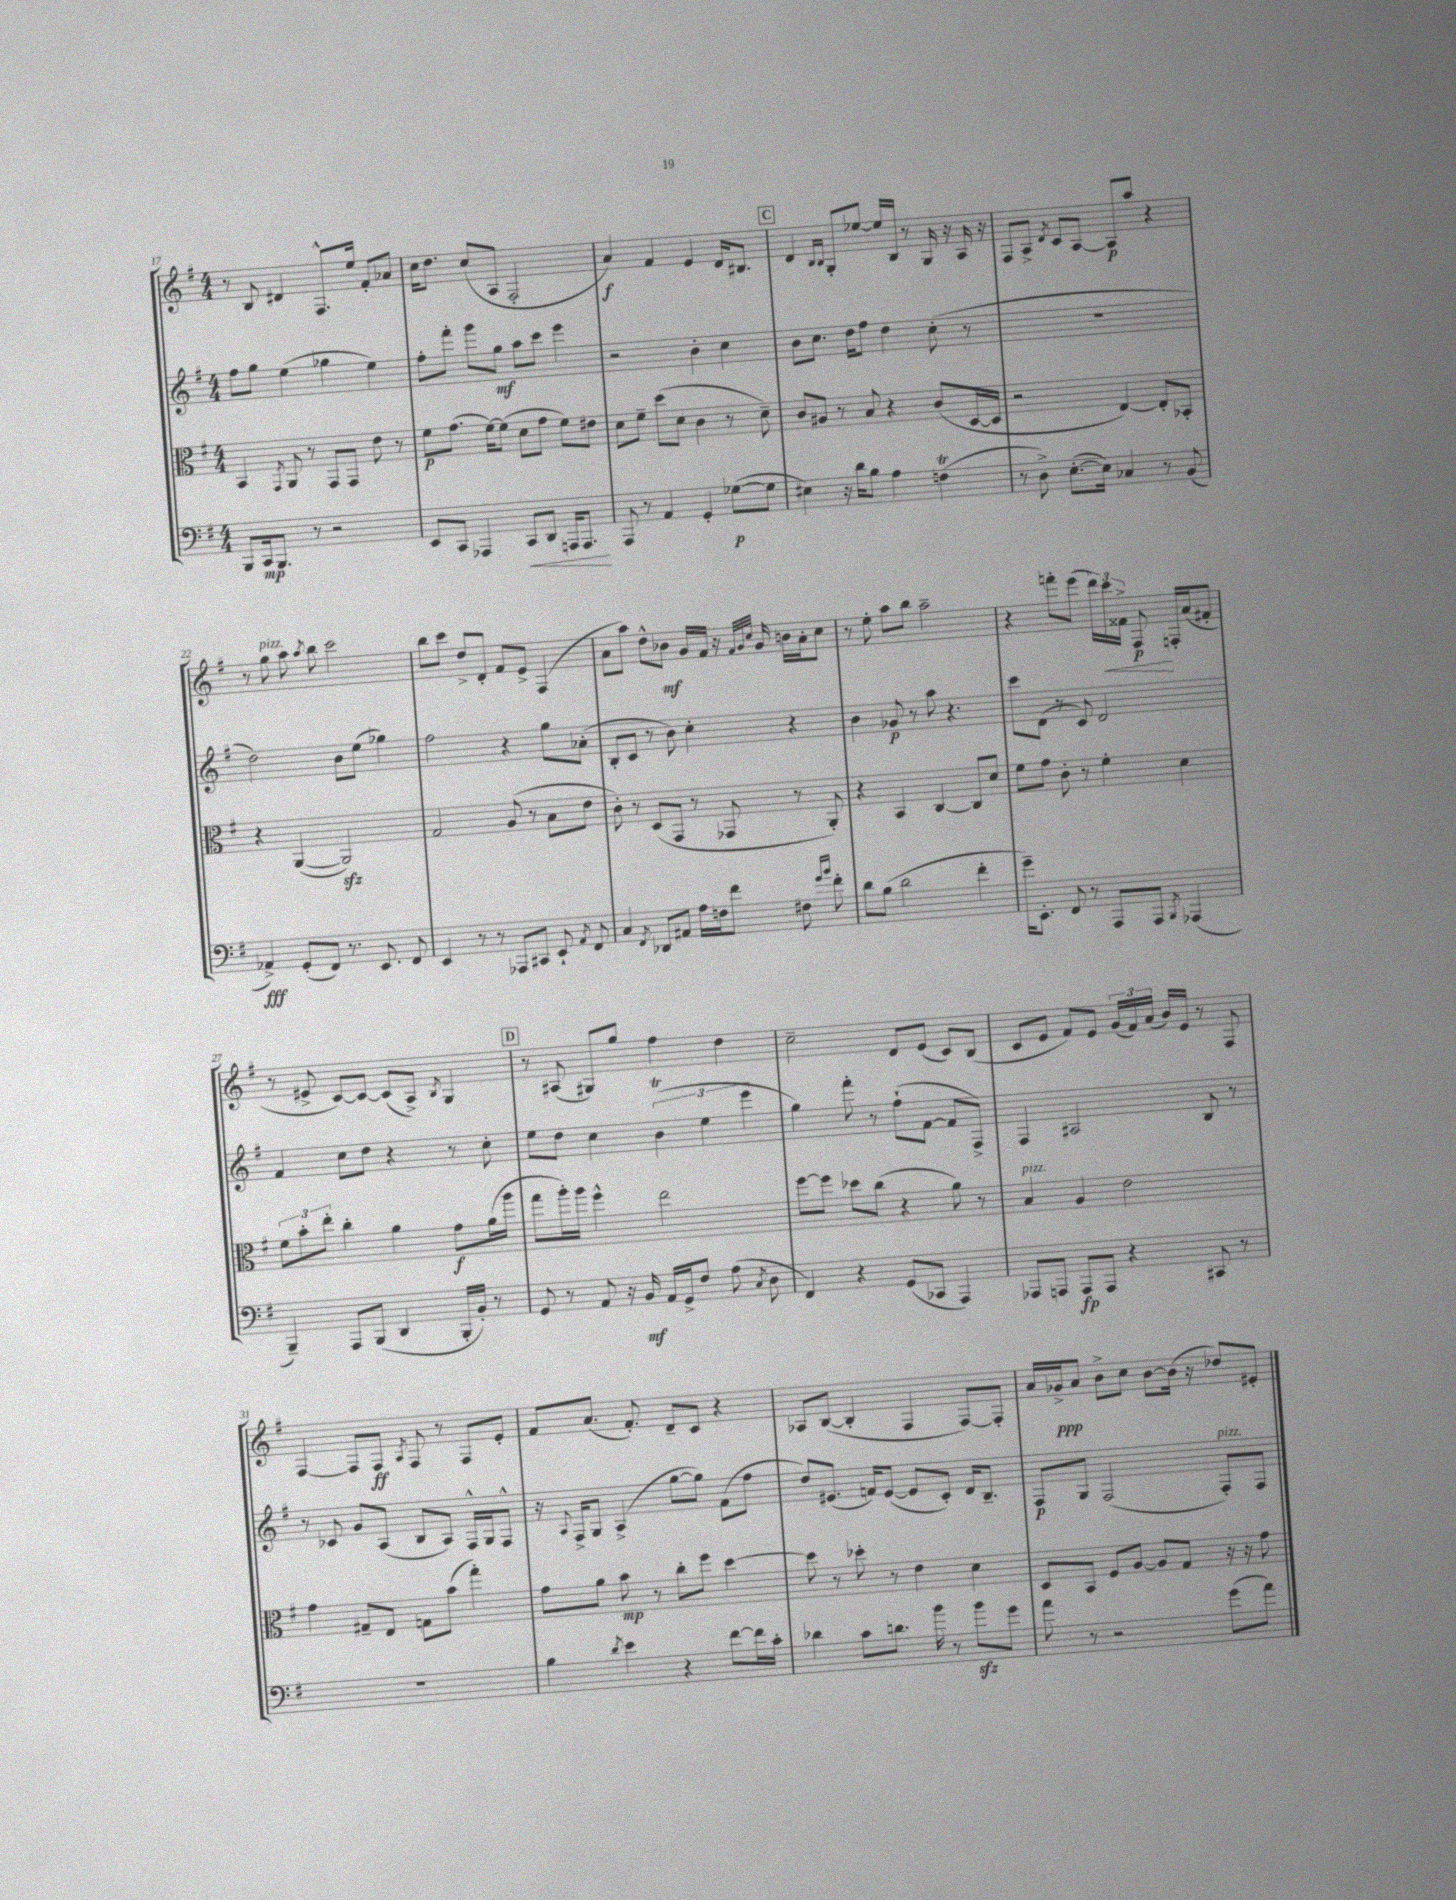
<<
\new StaffGroup <<
\new Staff = "s0" {
    \clef treble \key g \major \numericTimeSignature \time 4/4
    \autoBeamOff r8 b8 dis'4 fis8.[-^ e''16] fis'8[-. aes'8] |
    c''16[ d''8.] c''8[( a8] fis2-. |
    a'4\f) fis'4 e'4 d'16[ bis8.] |
    \mark \markup { \box "C" } d'4 \grace { b16[ b16] } g8[-. ees''8]~ ees''16[ b16] r8 g16 r16 a16 r16 |
    fis8[ a8]-> \acciaccatura { d'8 } c'8[ a8]~ a8[\p a''8] r4 |
    r8 g''8^\markup { \italic "pizz." } a''8 \acciaccatura { a''8 } b''8 c'''2 |
    b''8[ c'''8] d''8[-> d'8]-. fis'8[ e'8]-> fis4( |
    a'8[ a''8]) d''8[-^ bes'8]\mf g'16[ fis'16] r16 \grace { fis'32[ g'32 c''32] } g'16 b'16[ a'16-. c''8] |
    r8 e''8-. a''8[ b''8] a''2-- |
    r4 f'''8[-. e'''8]( \tuplet 3/2 { d'''16[) c'''16\< fisis'16]-> } fis8\p\! f16[-. a'16( fis'8]-. |
    r8 eis'8-> c'8[~) c'8]~ c'8[( a8]->) \acciaccatura { b8 } g4 |
    \mark \markup { \box "D" } r8 ais8( gis8[) g''8] fis''4 d''4 |
    c''2-- d'8[ e'8]( c'8[) b8]( |
    c'8[ e'8] fis'8[) e'8] \tuplet 3/2 { g'16[( fis'16) a'16]( } b'16[) e'16] r8 fis8 |
    fis4~ fis8[ fis8]\ff \acciaccatura { a8 } fis8 r8 fis8[ e'8]-. |
    fis'8[ a'8.]( fis'8.-.) d'8[-- c'8] r4 |
    aes8[ b8]~( b4-. fis4 fis8[~) fis8]-. |
    a'16[ ges'16->\ppp a'8] b'8[-> c''8] b'8[~ b'16]( r16 des''8[) eis'8]-. \bar "|." |
}
\new Staff = "s1" {
    \clef treble \key g \major \numericTimeSignature \time 4/4
    \autoBeamOff fis''8[ g''8] e''4( ges''4 e''4) |
    fis''8[-. fis'''8]-. g'''8[ g''8]\mf a''8[ c'''8] e'''4 |
    r2 b'4-. c''4 |
    \mark \markup { \box "C" } b'8[ c''8.] d''16[ fis''8] d''4 c''8-.( r8 |
    R1 |
    d''2) b'8[ e''8]( ges''4) |
    fis''2 r4 g''8[ aes'8]-.( |
    b8[-. c'8] r8 b'8) c''4-. r4 |
    b'4 ges'8\p r8 a''8 r4. |
    c'''8[ d'8]( r8 c'8) d'2 |
    fis'4 c''8[ d''8] r4 r8 c''8-. |
    \mark \markup { \box "D" } e''8[ d''8] c''4 \tuplet 3/2 { b'4\trill( e''4 e'''4 } |
    g''4) fis'''8-. r8 fis''8[-!( fis'8]~ fis'8[ fis8]->) |
    fis4 ais2 b8 r8 |
    r8 ces'8 g'8[ a8]( b8[ a8]) fis16[-^ g16 fis8]-^ |
    r16 \appoggiatura { a8 } fis16[-> g8] a4->( g''8[~ g''8]) fis'8[( fis''8] |
    d''8[) eis'8.]( f'16[) eis'8]~( eis'8[ c'8]-.) d'16[ b8.]-- |
    fis8[\p g8] fis2( fis8[-.^\markup { \italic "pizz." }) fis8] \bar "|." |
}
\new Staff = "s2" {
    \clef alto \key g \major \numericTimeSignature \time 4/4
    \autoBeamOff b,4 \acciaccatura { g,8 } a,8 r8 g,8[ g,8] e'8 r8 |
    fis'8[\p g'8.]( fis'16[~) fis'8]( d'8[ g'8] fis'8[) eis'8] |
    d'8[ fis'8]-- d''8[( d'8] c'4 r8 d'8--) |
    \mark \markup { \box "C" } c'8[ ais8] r8 b8 r4 c'8[( d16~ d16] |
    r2 e4~) e8[-. bes,8]-. |
    r4 a,4~( a,2\sfz) |
    g2 a8( r8 b8[ e'8] |
    c'8-.) r8 d8[( g,8] r8 ges,8 r8 a,8-.) |
    r4 b,4 c4~ c8[ d'8] |
    fis'8[ g'8] c'8-. r8 fis'4-. d'4 |
    \tuplet 3/2 { fis'8[ b'8-. e''8]-. } c''4-. a'4 g'8[\f a'16( a''16] |
    \mark \markup { \box "D" } g''8[ a''16-.) a''16] fis''4-^ e''2 |
    fis''8[~ fis''8] des''8[ c''8]( r4 a'8) r8 |
    b4^\markup { \italic "pizz." } a4 e'2 |
    g'4 gis8[-- e8] g8[ b'8]( g''4-.) |
    g'8[ a'8] b'8\mp r8 c''8[-. fis''8] d''4~ |
    d''8 r8 des''8-. r8 e'4 d'4 |
    d8[ b,8] fis8[ a8]~ a8[ g8] r16 r16 g'8 \bar "|." |
}
\new Staff = "s3" {
    \clef bass \key g \major \numericTimeSignature \time 4/4
    \autoBeamOff b,,8[ c,16\mp b,,8.] r8 r2 |
    e,8[ c,8] aes,,4 c,8[\< d,8] a,,16[ a,,8.]\! |
    a,,8 r8 a,4 g,4-. ges8[~\p( ges8] |
    \mark \markup { \box "C" } eis4) r16 d'16[ b8] a4 f4\trill( |
    r8 d8->) e8.[~-.( e16]) ces4 r8 b,8( |
    aes,4->\fff) g,8[-.( fis,8]) r8. e,8. fis,8 |
    e,4 r8 r8 aes,,8[ cis,8] e,8-! \acciaccatura { a,8 } fis,8 |
    c4 \acciaccatura { fis,8 } des,8[ ais,8] a16[ f16 fis'8] fis8 \grace { g'16[ b'16] } fis'8-. |
    d'8[ b8]( d'2 fis'4-. |
    g'16[--) e,8.]-. fis,8 r8 a,,8[ a,,8] \acciaccatura { b,,8 } aes,,4( |
    b,,4--) a,,8[ b,,8]( d,4 b,,16[-. b,16]-.) r8 |
    \mark \markup { \box "D" } g,8 r8 a,8 r16 b,16\mf a,16[ g,16-> fis8] a8( \acciaccatura { c8 } d8 |
    fis,4) r4 g,8[( ces,8] a,,4) |
    aes,,8[ a,,8] a,,8[\fp a,,8] r4 cis,8 r8 |
    R1 |
    b4 \acciaccatura { d'8 } e'4 r4 fis'8[~ fis'16 c'16]-. |
    des'4 c'8[ d'8.] b'16 r8 b'8[\sfz g'8] |
    a'8 r8 r2 g'8[( a'8]) \bar "|." |
}
>>
>>
\layout { \context { \Score currentBarNumber = #17 } }
